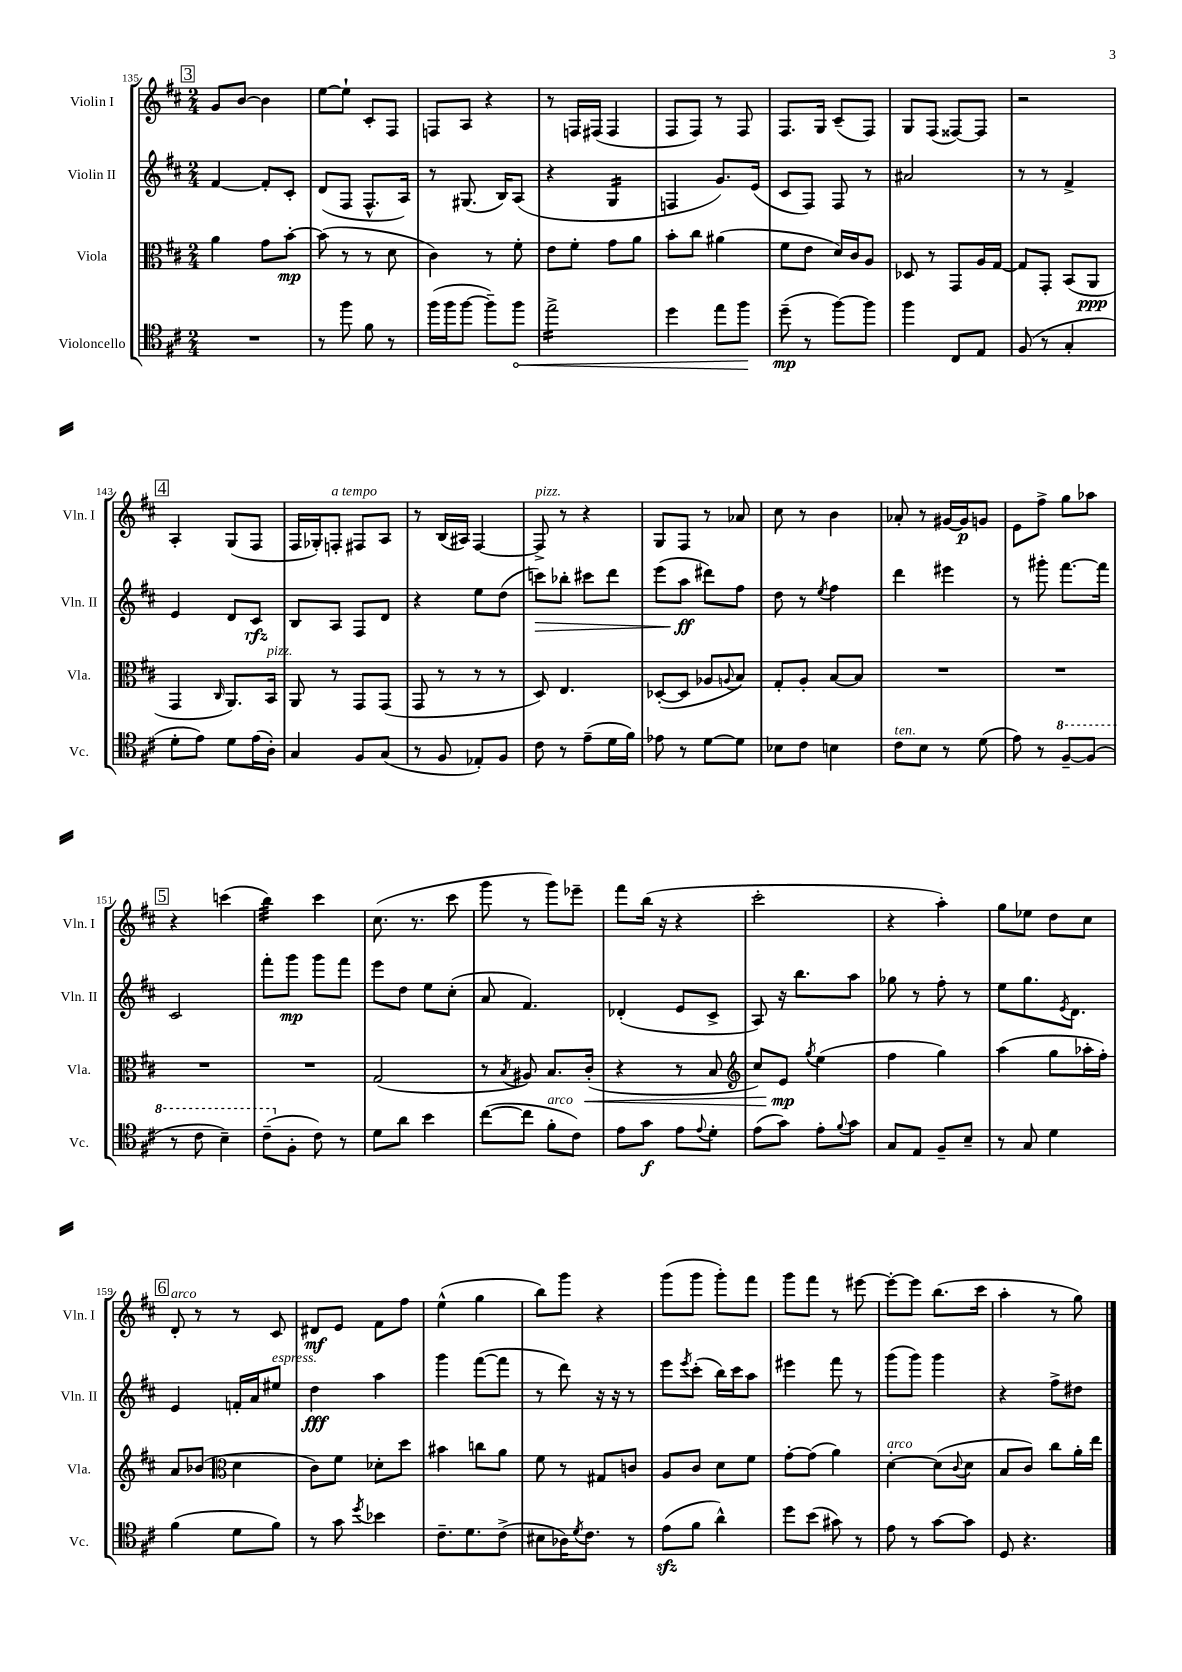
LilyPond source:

<<
\new StaffGroup <<
\new Staff = "s0" \with { instrumentName = "Violin I" shortInstrumentName = "Vln. I" } {
    \clef treble \key d \major \numericTimeSignature \time 2/4
    \mark \markup { \box "3" } g'8 b'8~ b'4 |
    e''8~ e''8-! cis'8-. fis8 |
    f8 a8 r4 |
    r8 f16 fis16( fis4 |
    fis8 fis8) r8 fis8 |
    fis8. g16 cis'8--( fis8) |
    g8 fis8( fisis8~) fisis8 |
    r2 |
    \mark \markup { \box "4" } a4-. g8( fis8 |
    fis16 ges16-.) f8-.^\markup { \italic "a tempo" } fis8 a8 |
    r8 b16( ais16) fis4~ |
    fis8->^\markup { \italic "pizz." } r8 r4 |
    g8 fis8 r8 aes'8 |
    cis''8 r8 b'4 |
    aes'8-. r8 gis'16~ gis'16\p g'8 |
    e'8 fis''8-> g''8 aes''8 |
    \mark \markup { \box "5" } r4 c'''4( |
    b''4:32) cis'''4 |
    cis''8.( r8. cis'''8 |
    g'''8 r8 g'''8) ees'''8-- |
    fis'''8 b''16( r16 r4 |
    cis'''2-. |
    r4 a''4-.) |
    g''8 ees''8 d''8 cis''8 |
    \mark \markup { \box "6" } d'8-.^\markup { \italic "arco" } r8 r8 cis'8 |
    dis'8\mf e'8 fis'8 fis''8 |
    e''4-^( g''4 |
    b''8) g'''8 r4 |
    g'''8( g'''8 g'''8-.) fis'''8 |
    g'''8 fis'''8 r8 eis'''8~ |
    eis'''8~-. eis'''8 b''8.( cis'''16 |
    a''4-. r8 g''8) \bar "|." |
}
\new Staff = "s1" \with { instrumentName = "Violin II" shortInstrumentName = "Vln. II" } {
    \clef treble \key d \major \numericTimeSignature \time 2/4
    \mark \markup { \box "3" } fis'4~ fis'8-. cis'8-. |
    d'8( fis8 fis8.-^ a16) |
    r8 gis8.( b16) a8( |
    r4 g4:16 |
    f4 g'8.) e'16( |
    cis'8 fis8) fis8 r8 |
    ais'2 |
    r8 r8 fis'4-> |
    \mark \markup { \box "4" } e'4 d'8 cis'8\rfz |
    b8 a8 fis8 d'8 |
    r4 e''8 d''8( |
    c'''8\>) bes''8-. cis'''8 d'''8 |
    e'''8( a''8\ff\! dis'''8) fis''8 |
    d''8 r8 \acciaccatura { e''8 } fis''4 |
    d'''4 eis'''4 |
    r8 gis'''8-. fis'''8.~ fis'''16 |
    \mark \markup { \box "5" } cis'2 |
    fis'''8-. g'''8\mp g'''8 fis'''8 |
    e'''8 d''8 e''8 cis''8-.( |
    a'8 fis'4.) |
    des'4-.( e'8 cis'8-> |
    a8) r16 b''8. a''8 |
    ges''8 r8 fis''8-. r8 |
    e''8 g''8. \acciaccatura { e'8 } d'8. |
    \mark \markup { \box "6" } e'4 f'16-. a'16 eis''8^\markup { \italic "espress." } |
    d''4\fff a''4 |
    g'''4 fis'''8~( fis'''8 |
    r8 d'''8) r16 r16 r8 |
    e'''8 \acciaccatura { e'''8 } cis'''8-.( b''16) cis'''16 a''8 |
    eis'''4 fis'''8 r8 |
    g'''8( g'''8) g'''4 |
    r4 fis''8-> dis''8 \bar "|." |
}
\new Staff = "s2" \with { instrumentName = "Viola" shortInstrumentName = "Vla." } {
    \clef alto \key d \major \numericTimeSignature \time 2/4
    \mark \markup { \box "3" } a'4 g'8 b'8~-.\mp |
    b'8( r8 r8 d'8 |
    cis'4) r8 fis'8-. |
    e'8 fis'8-. g'8 a'8 |
    b'8-. cis''8 ais'4( |
    fis'8 e'8 d'16) cis'16 a8 |
    des8 r8 g,8 a16 g16~ |
    g8 g,8-. b,8( a,8\ppp |
    \mark \markup { \box "4" } g,4 \grace { cis16 } a,8.) b,16^\markup { \italic "pizz." } |
    a,8 r8 g,8 g,8( |
    g,8 r8 r8 r8 |
    d8) e4. |
    des8~-.( des8 aes8 \appoggiatura { a8 } b8) |
    g8-. a8-. b8~ b8 |
    R2 |
    R2 |
    \mark \markup { \box "5" } R2 |
    R2 |
    g2( |
    r8 \acciaccatura { b8 } ais8) b8. cis'16-.\<( |
    r4 r8 b8 |
    \clef treble cis''8) e'8\mp\! \acciaccatura { g''8 } e''4( |
    fis''4 g''4) |
    a''4( g''8 aes''16-. fis''16-.) |
    \mark \markup { \box "6" } a'8 bes'8( \clef alto d'4 |
    cis'8) fis'8 des'8-. d''8 |
    bis'4 c''8 a'8 |
    fis'8 r8 gis8 c'8 |
    a8 cis'8 d'8 fis'8 |
    g'8~-. g'8( a'4) |
    d'4~-.^\markup { \italic "arco" } d'8( \appoggiatura { cis'8 } d'8 |
    b8 cis'8) cis''8 a'16-. e''16 \bar "|." |
}
\new Staff = "s3" \with { instrumentName = "Violoncello" shortInstrumentName = "Vc." } {
    \clef tenor \key d \major \numericTimeSignature \time 2/4
    \mark \markup { \box "3" } R2 |
    r8 fis''8 fis'8 r8 |
    fis''16( fis''16 fis''8~ fis''8--) \once \override Hairpin.circled-tip = ##t fis''8\< |
    e''2:16-> |
    d''4 e''8 fis''8\! |
    d''8--\mp( r8 fis''8~) fis''8 |
    fis''4 cis8 e8 |
    fis8( r8 g4-. |
    \mark \markup { \box "4" } d'8-. e'8) d'8 e'16( a16-.) |
    g4 fis8 g8( |
    r8 fis8 ees8-.) fis8 |
    cis'8 r8 e'8--( d'16 fis'16) |
    ees'8 r8 d'8~ d'8 |
    bes8 cis'8 b4 |
    cis'8^\markup { \italic "ten." } b8 r8 d'8( |
    e'8) r8 \ottava #1 fis'8~-- fis'8( |
    \mark \markup { \box "5" } r8 cis''8 b'4--) |
    cis''8--( \ottava #0 fis8-. cis'8) r8 |
    d'8 a'8 b'4 |
    cis''8~( cis''8 fis'8-.^\markup { \italic "arco" } cis'8) |
    e'8 g'8\f e'8 \appoggiatura { e'8 } d'8-. |
    e'8( g'8) e'8-. \appoggiatura { fis'8 } g'8 |
    g8 e8 fis8-- b8-- |
    r8 g8 d'4 |
    \mark \markup { \box "6" } fis'4( d'8 fis'8) |
    r8 g'8 \acciaccatura { d''8 } bes'4 |
    cis'8.-- d'8. cis'8->( |
    bis8 aes16) \acciaccatura { d'8 } cis'8. r8 |
    e'8\sfz( fis'8 a'4-^) |
    d''8 b'8( gis'8) r8 |
    e'8 r8 g'8~ g'8 |
    d8 r4. \bar "|." |
}
>>
>>
\layout { \context { \Score currentBarNumber = #135 } }
